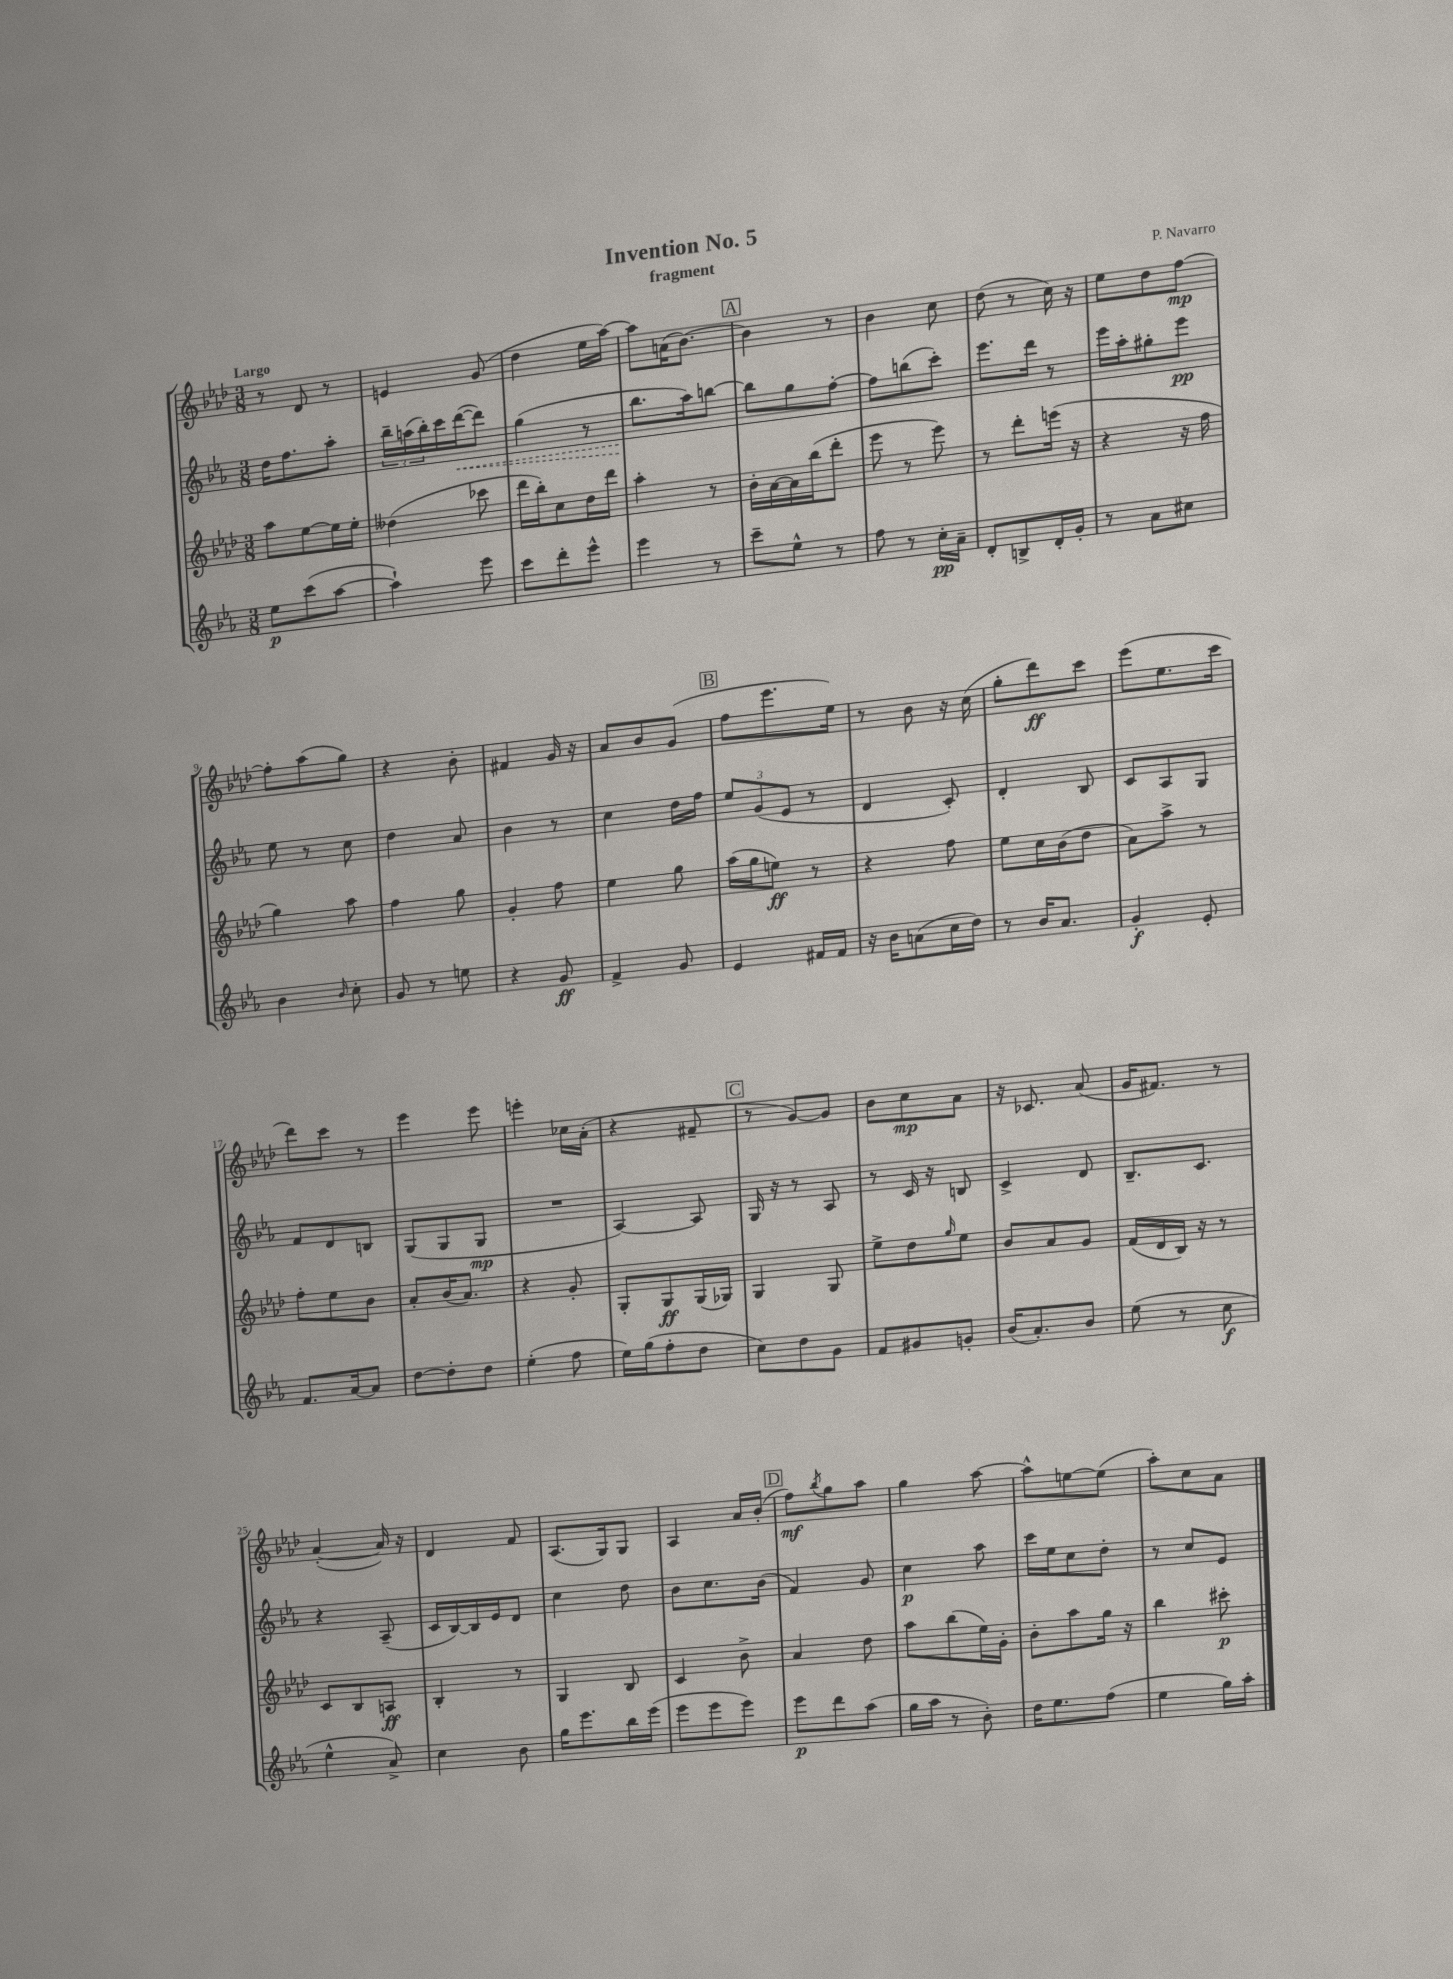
\header { title = "Invention No. 5" composer = "P. Navarro" subtitle = "fragment" }
<<
\new StaffGroup <<
\new Staff = "s0" {
    \clef treble \key aes \major \numericTimeSignature \time 3/8 \tempo "Largo"
    r8 des'8 r8 |
    e'4 g'8( |
    des''4 ees''16 aes''16~) |
    aes''8 a'16( bes'8.~) |
    \mark \markup { \box "A" } bes'4 r8 |
    bes'4 c''8 |
    des''8( r8 c''16) r16 |
    ees''8 des''8 f''8~\mp |
    f''8-. aes''8( g''8) |
    r4 bes'8-. |
    fis'4 g'16 r16 |
    aes'8 bes'8 g'8( |
    \mark \markup { \box "B" } f''8 ees'''8. ees''16) |
    r8 bes'8 r16 c''16( |
    g''8-. des'''8\ff) c'''8 |
    ees'''8( ees''8. c'''16 |
    des'''8) c'''8 r8 |
    ees'''4 ees'''8 |
    e'''4-. ces''16 aes'16-.( |
    r4 fis'8-- |
    \mark \markup { \box "C" } r8 g'8~) g'8 |
    bes'8 c''8\mp aes'8 |
    r16 ces'8. aes'8( |
    g'16 fis'8.) r8 |
    aes'4~-.( aes'16) r16 |
    des'4 f'8 |
    aes8.( g16) g8 |
    aes4 aes'16 bes'16-.( |
    \mark \markup { \box "D" } f''8\mf) \acciaccatura { bes''8 } g''8 aes''8 |
    g''4 aes''8~ |
    aes''8-^ e''8~ e''8( |
    aes''8-.) c''8 aes'8 \bar "|." |
}
\new Staff = "s1" {
    \clef treble \key ees \major \numericTimeSignature \time 3/8
    d''16 f''8. aes''8-. |
    \tuplet 3/2 { bes''16-- a''16( bes''16-.) } c'''16 \once \override Hairpin.style = #'dashed-line d'''16~\<( d'''8) |
    g''4( r8 |
    bes''8.\! aes''16) b''8~ |
    \mark \markup { \box "A" } b''8 g''8 f''8~-. |
    f''8 b''8( c'''8-.) |
    ees'''8. d'''16 r8 |
    ees'''16 aes''16-. gis''8-. ees'''8\pp |
    ees''8 r8 c''8 |
    d''4 aes'8 |
    bes'4 r8 |
    c''4 d''16 f''16 |
    \mark \markup { \box "B" } \tuplet 3/2 { ees''8 g'8( ees'8 } r8 |
    d'4 c'8-.) |
    d'4-. bes8 |
    c'8 aes8 g8 |
    f'8 d'8 b8 |
    g8( g8 g8\mp |
    R4. |
    aes4~) aes8 |
    \mark \markup { \box "C" } g16 r16 r8 aes8 |
    r8 c'16 r16 b8 |
    c'4-> d'8 |
    bes8.-- c'8. |
    r4 aes8--( |
    c'16 bes16~) bes16 ees'16 d'8 |
    c''4 d''8 |
    bes'8 c''8. bes'16( |
    \mark \markup { \box "D" } f'4) g'8 |
    c''4\p aes''8 |
    c'''16 ees''16 c''8 d''8-. |
    r8 c''8 ees'8 \bar "|." |
}
\new Staff = "s2" {
    \clef treble \key aes \major \numericTimeSignature \time 3/8
    aes''8 ees''8~ ees''16 ees''16-. |
    deses''4( ces'''8 |
    des'''16 bes''16-.) c''8 des''16 des'''16 |
    aes''4-. r8 |
    \mark \markup { \box "A" } bes'16-. aes'16~ aes'16 bes''16( des'''8-. |
    ees'''8 r8 ees'''8) |
    r8 des'''8-. e'''16( r16 |
    r4 r16 f''16 |
    g''4) aes''8 |
    f''4 g''8 |
    g'4-. f''8 |
    ees''4 g''8 |
    \mark \markup { \box "B" } aes''16( g''16 e''8\ff) r8 |
    r4 f''8 |
    ees''8 c''16 bes'16( des''8 |
    aes'8) aes''8-> r8 |
    f''8-. ees''8 bes'8 |
    aes'8-. bes'16( aes'8.) |
    r4 g'8-. |
    g8-. g8\ff g16( ges16) |
    \mark \markup { \box "C" } g4 g8 |
    ees''8-> des''8 \grace { g''16 } ees''8 |
    bes'8 aes'8 g'8 |
    f'16( des'16 bes16) r16 r8 |
    c'8 bes8 a8\ff |
    bes4-. r8 |
    g4 bes8 |
    c'4 bes'8-> |
    \mark \markup { \box "D" } aes'4 des''8 |
    aes''8 bes''8( ees''16) g'16-. |
    bes'8-. aes''8 g''16 r16 |
    bes''4 cis'''8-.\p \bar "|." |
}
\new Staff = "s3" {
    \clef treble \key ees \major \numericTimeSignature \time 3/8
    ees''8\p c'''8( aes''8~ |
    aes''4-!) ees'''8 |
    c'''8 d'''8-. ees'''8-^ |
    ees'''4 r8 |
    \mark \markup { \box "A" } c'''8-- ees''8-^ r8 |
    f''8 r8 c''16-.\pp aes'16-- |
    d'8-. b8-> d'16-. g'16-. |
    r8 aes'8 cis''8 |
    bes'4 \grace { bes'16 } c''8-. |
    g'8 r8 e''8 |
    r4 g'8\ff |
    f'4-> g'8 |
    \mark \markup { \box "B" } ees'4 fis'16 fis'16 |
    r16 bes'16 a'8( c''16 d''16) |
    r8 bes'16 aes'8. |
    g'4-.\f ees'8-. |
    f'8. aes'16~ aes'8 |
    d''8~ d''8-. d''8 |
    ees''4-.( f''8 |
    ees''16) g''16( f''8-. d''8 |
    \mark \markup { \box "C" } c''8) d''8 g'8 |
    f'8 gis'8 g'8-. |
    bes'16( aes'8.-.) bes'8 |
    ees''8( r8 c''8\f |
    ees''4-^ aes'8->) |
    c''4 bes'8 |
    g''16 ees'''8. bes''16 ees'''16( |
    ees'''8 ees'''8 ees'''8) |
    \mark \markup { \box "D" } ees'''8\p d'''8 aes''8( |
    g''16 aes''16 r8 bes'8-.) |
    d''16 ees''8. f''8( |
    ees''4 g''16) aes''16-. \bar "|." |
}
>>
>>
